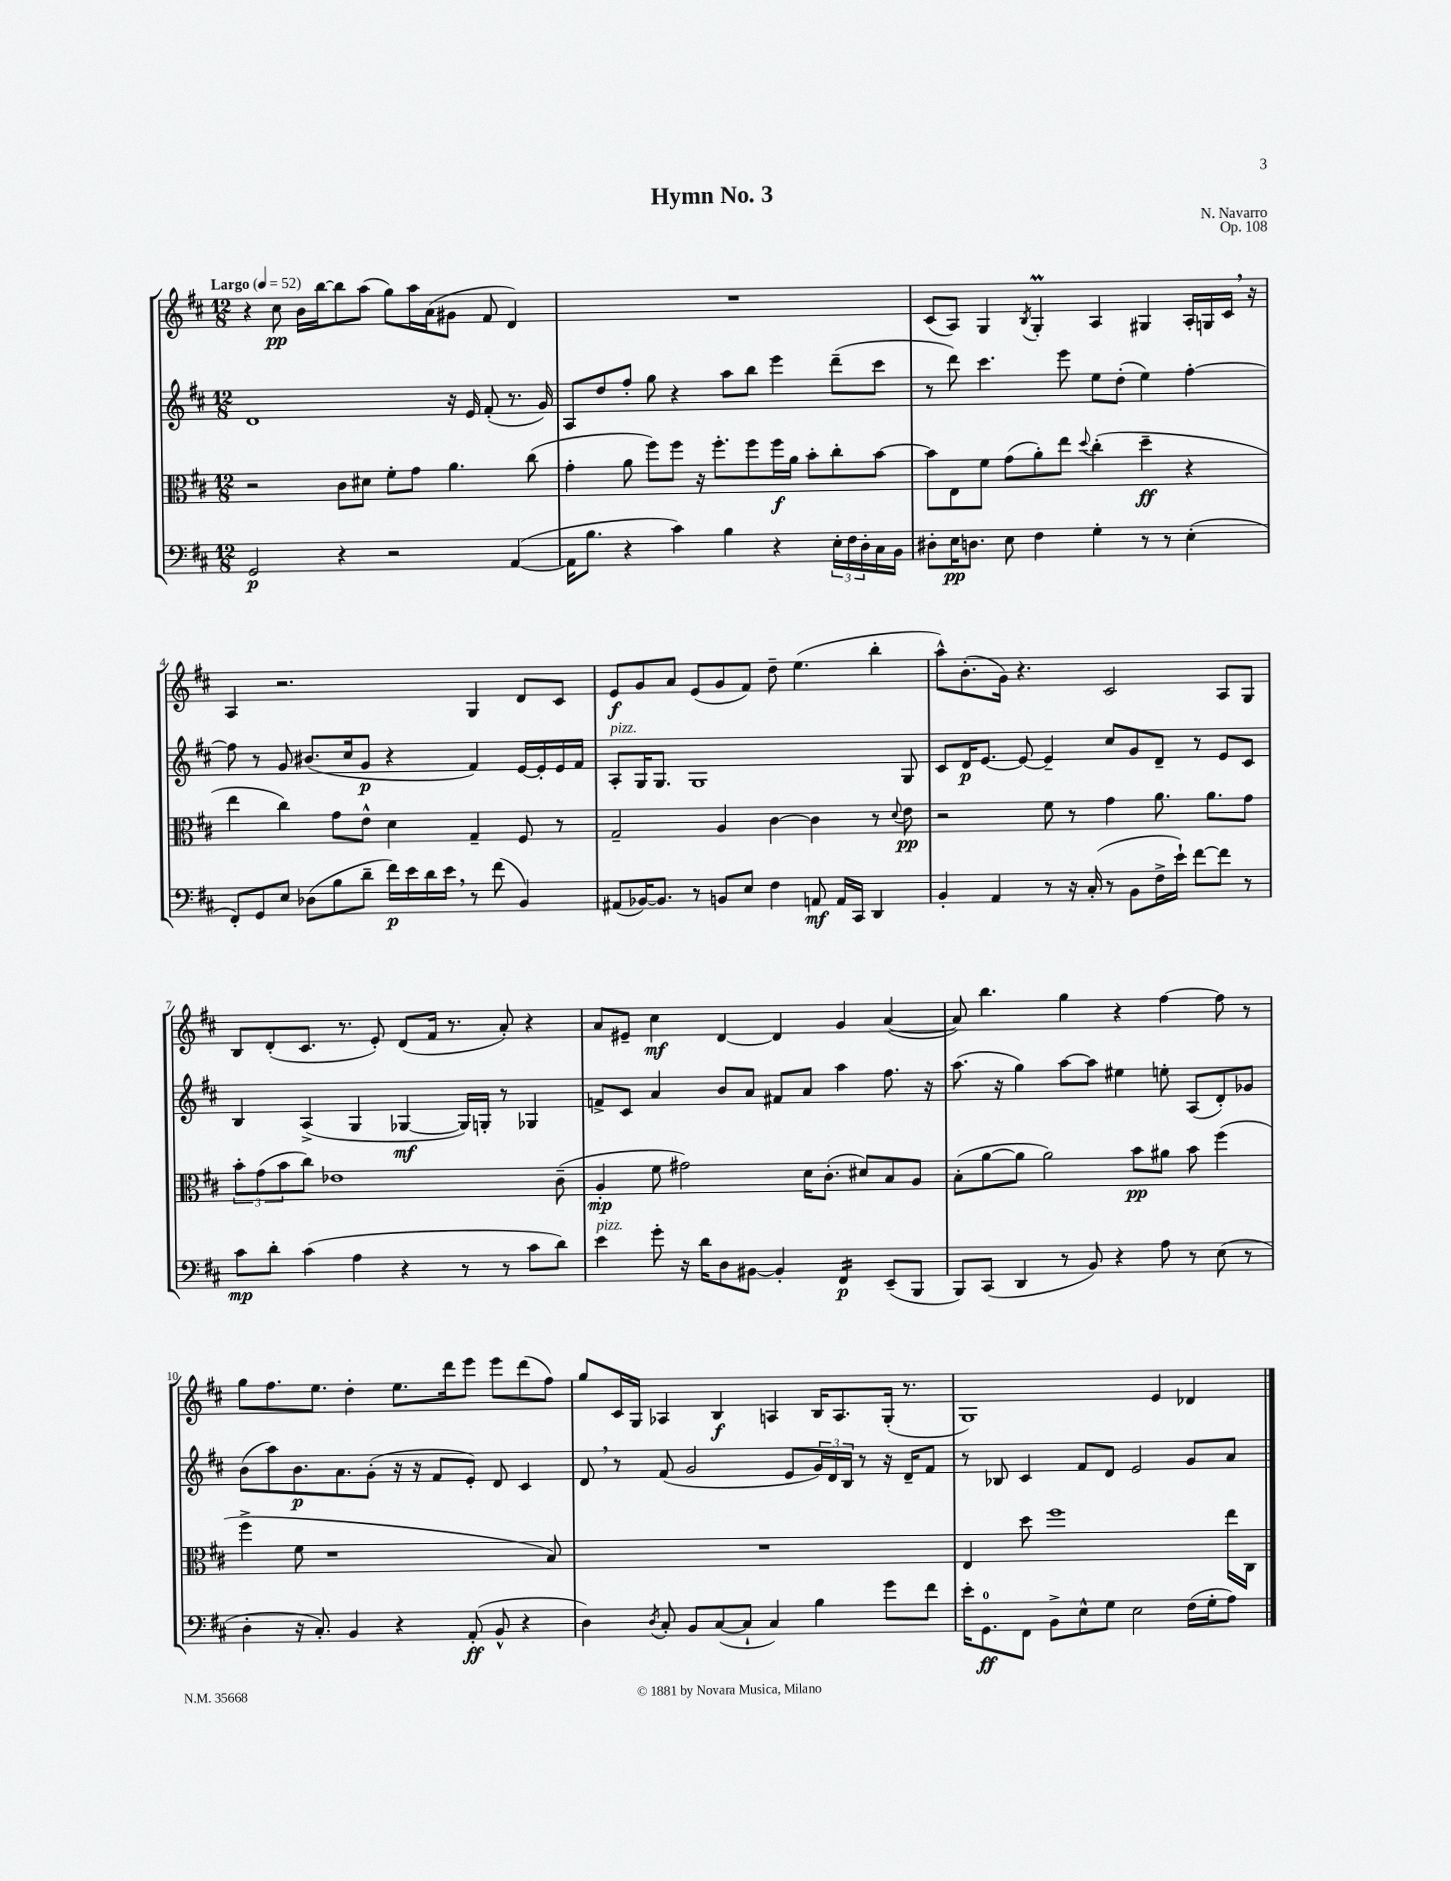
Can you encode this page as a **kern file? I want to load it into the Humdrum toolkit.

**kern	**kern	**kern	**kern
*staff4	*staff3	*staff2	*staff1
*clefF4	*clefC3	*clefG2	*clefG2
*k[f#c#]	*k[f#c#]	*k[f#c#]	*k[f#c#]
*M12/8	*M12/8	*M12/8	*M12/8
*MM52	*MM52	*MM52	*MM52
2GG	2r	1d	4r
.	.	.	8cc#
.	.	.	16b
.	.	.	[16bb
4r	8c#	.	8bb]
.	8d#	.	(8aa
2r	8f#'	.	8gg)
.	8g	.	16aa
.	.	.	(16a
.	4.a	16r	8g#
.	.	16e	.
.	.	(8f#'	8f#
([4AA	.	8.r	4d)
.	(8cc#	.	.
.	.	16g)	.
=	=	=	=
16AA]	4g'	8A	1.r
8.B	.	.	.
.	.	8dd	.
4r	8a	8ff#'	.
.	8ff#)	8gg	.
4c#)	8ff#	4r	.
.	16r	.	.
.	8.ff#'	.	.
4B	.	8aa	.
.	8ff#	8bb	.
4r	16ff#	4eee	.
.	16a	.	.
.	8b'	.	.
24E'	8cc#'	(8ddd~	.
24F#	.	.	.
24D'	.	.	.
16C#	[8b	8ccc#	.
16BB	.	.	.
=	=	=	=
8D#'	8b]	8r	(8c#
16E	8E	8ddd)	8A)
8.D	.	.	.
.	8f#	4.ccc#	4G
8E	(8g	.	.
.	.	.	8qB
4F#	8a')	.	4G'
.	8ee	8eee	.
.	8qqdd	.	.
4G'	(4cc#'	8ee	4A
.	.	(8dd'	.
8r	4dd~	4ee)	4G#
8r	.	.	.
(4E'	4r	[4ff#'	16A'
.	.	.	16G
.	.	.	16c#
.	.	.	16r
=	=	=	=
8FF#')	4ee	8ff#]	4A
8GG	.	8r	.
8E	4cc#)	8g	2.r
(8D-	.	(8.b#	.
8B	8g	.	.
.	.	16cc#	.
8d~	8e^^	8g	.
16f#)	4d	4r	.
16e	.	.	.
16d	.	.	.
16e	.	.	.
8r	4G~	4f#)	4G
(8f#	.	.	.
4BB)	8F#	[16e	8d
.	.	16e']	.
.	8r	16e	8c#
.	.	16f#	.
=	=	=	=
(8AA#	2G~	8A'	8e
[16BB-)	.	16G	8g
8.BB-]	.	8.G	.
.	.	.	8a
8r	.	1G	(8e
8BB	4A	.	8g
8E	.	.	8f#)
4F#	[4c#	.	8dd~
.	.	.	(4.ee
8AA	4c#]	.	.
16AA	.	.	.
16CC#	.	.	.
4DD	8r	.	4bb'
.	8qqd	.	.
.	8e	8G	.
=	=	=	=
4BB'	2r	8c#	8aa^^)
.	.	16d	(8.b'
.	.	[8.e	.
4AA	.	.	.
.	.	.	16g)
.	.	8e_	4.r
8r	8f#	4e~]	.
16r	8r	.	.
(16C#'	.	.	.
8r	4g	8cc#	2c#
8BB	.	8g	.
16F#^	8.a	8d~	.
16e`)	.	.	.
[8f#	.	8r	.
.	8.a	.	.
8f#]	.	8e	8A
8r	8g	8c#	8G
=	=	=	=
8c#	12b'	4B	8B
.	(12g	.	.
8d'	.	.	(8d'
.	12b	.	.
(4c#	8cc#)	(4A^	8.c#
.	1e-	.	.
.	.	.	8.r
4A	.	4G	.
.	.	.	8e')
4r	.	[4G-	(8d
.	.	.	16f#
.	.	.	8.r
8r	.	16G-])	.
.	.	16G'	.
8r	.	8r	8a')
8c#	.	4G-	4r
8d)	(8c#~	.	.
=	=	=	=
4e	4A'	8f^	8a
.	.	8c#	8e#~
8g'	8f#	4a	4cc#
16r	2g#)	.	.
16d	.	.	.
8D	.	8b	[4d
[8BB#	.	8a	.
4BB#']	.	8f#	4d]
.	16d	8a	.
.	(8.c#'	.	.
4FF#	.	4aa	4g
.	8d#)	.	.
(8EE~	8B	8.ff#	([4a
8BBB	8A	.	.
.	.	16r	.
=	=	=	=
8BBB)	(8B'	(8.aa	8a])
(8CC#	[8a	.	4.bb
.	.	16r	.
4DD	8a]	4gg)	.
.	2a)	.	.
8r	.	[8aa	4gg
8BB)	.	8aa]	.
4r	.	4ee#	4r
.	8b	.	.
8A	8a#	8ee'	[4ff#
8r	8b	(8A	.
(8E	(4ff#	8d')	8ff#]
8r	.	8g-	8r
=	=	=	=
4D'	4ff#^	(8b	8gg
.	.	8aa)	8.ff#
16r	8f#	8.b	.
8.C#')	.	.	8.ee
.	1r	.	.
.	.	8.a	.
4BB	.	.	4dd'
.	.	(8g'	.
4r	.	16r	8.ee
.	.	16r	.
.	.	8f#	.
.	.	.	16ddd
(8AA'	.	8e')	8eee
8BB^^	.	8d	8eee
4r	.	4c#	(8ddd
.	8B)	.	8ff#)
=	=	=	=
4D)	1.r	8d	8gg
.	.	8r	16c#
.	.	.	16G
8qD	.	.	.
8C#'	.	(8f#	4A-
8BB	.	2g	.
([8C#	.	.	4B
8C#`]	.	.	.
4C#)	.	.	4A
.	.	8e	.
4B	.	24g)	16B
.	.	24d	.
.	.	.	8.A
.	.	24B	.
.	.	8r	.
8g	.	16r	(16G'
.	.	16d~	8.r
8f#	.	8f#	.
=	=	=	=
16e'	4E	8r	1G)
8.GG	.	.	.
.	.	8B-	.
8FF#	8dd	4c#	.
8BB^	1ff#	.	.
8E^^	.	8f#	.
8G	.	8d	.
2E	.	2e	.
.	.	.	4e
(16F#	.	8g	4d-
16G'	.	.	.
8A)	16ee	8a	.
.	16C#	.	.
==	==	==	==
*-	*-	*-	*-
